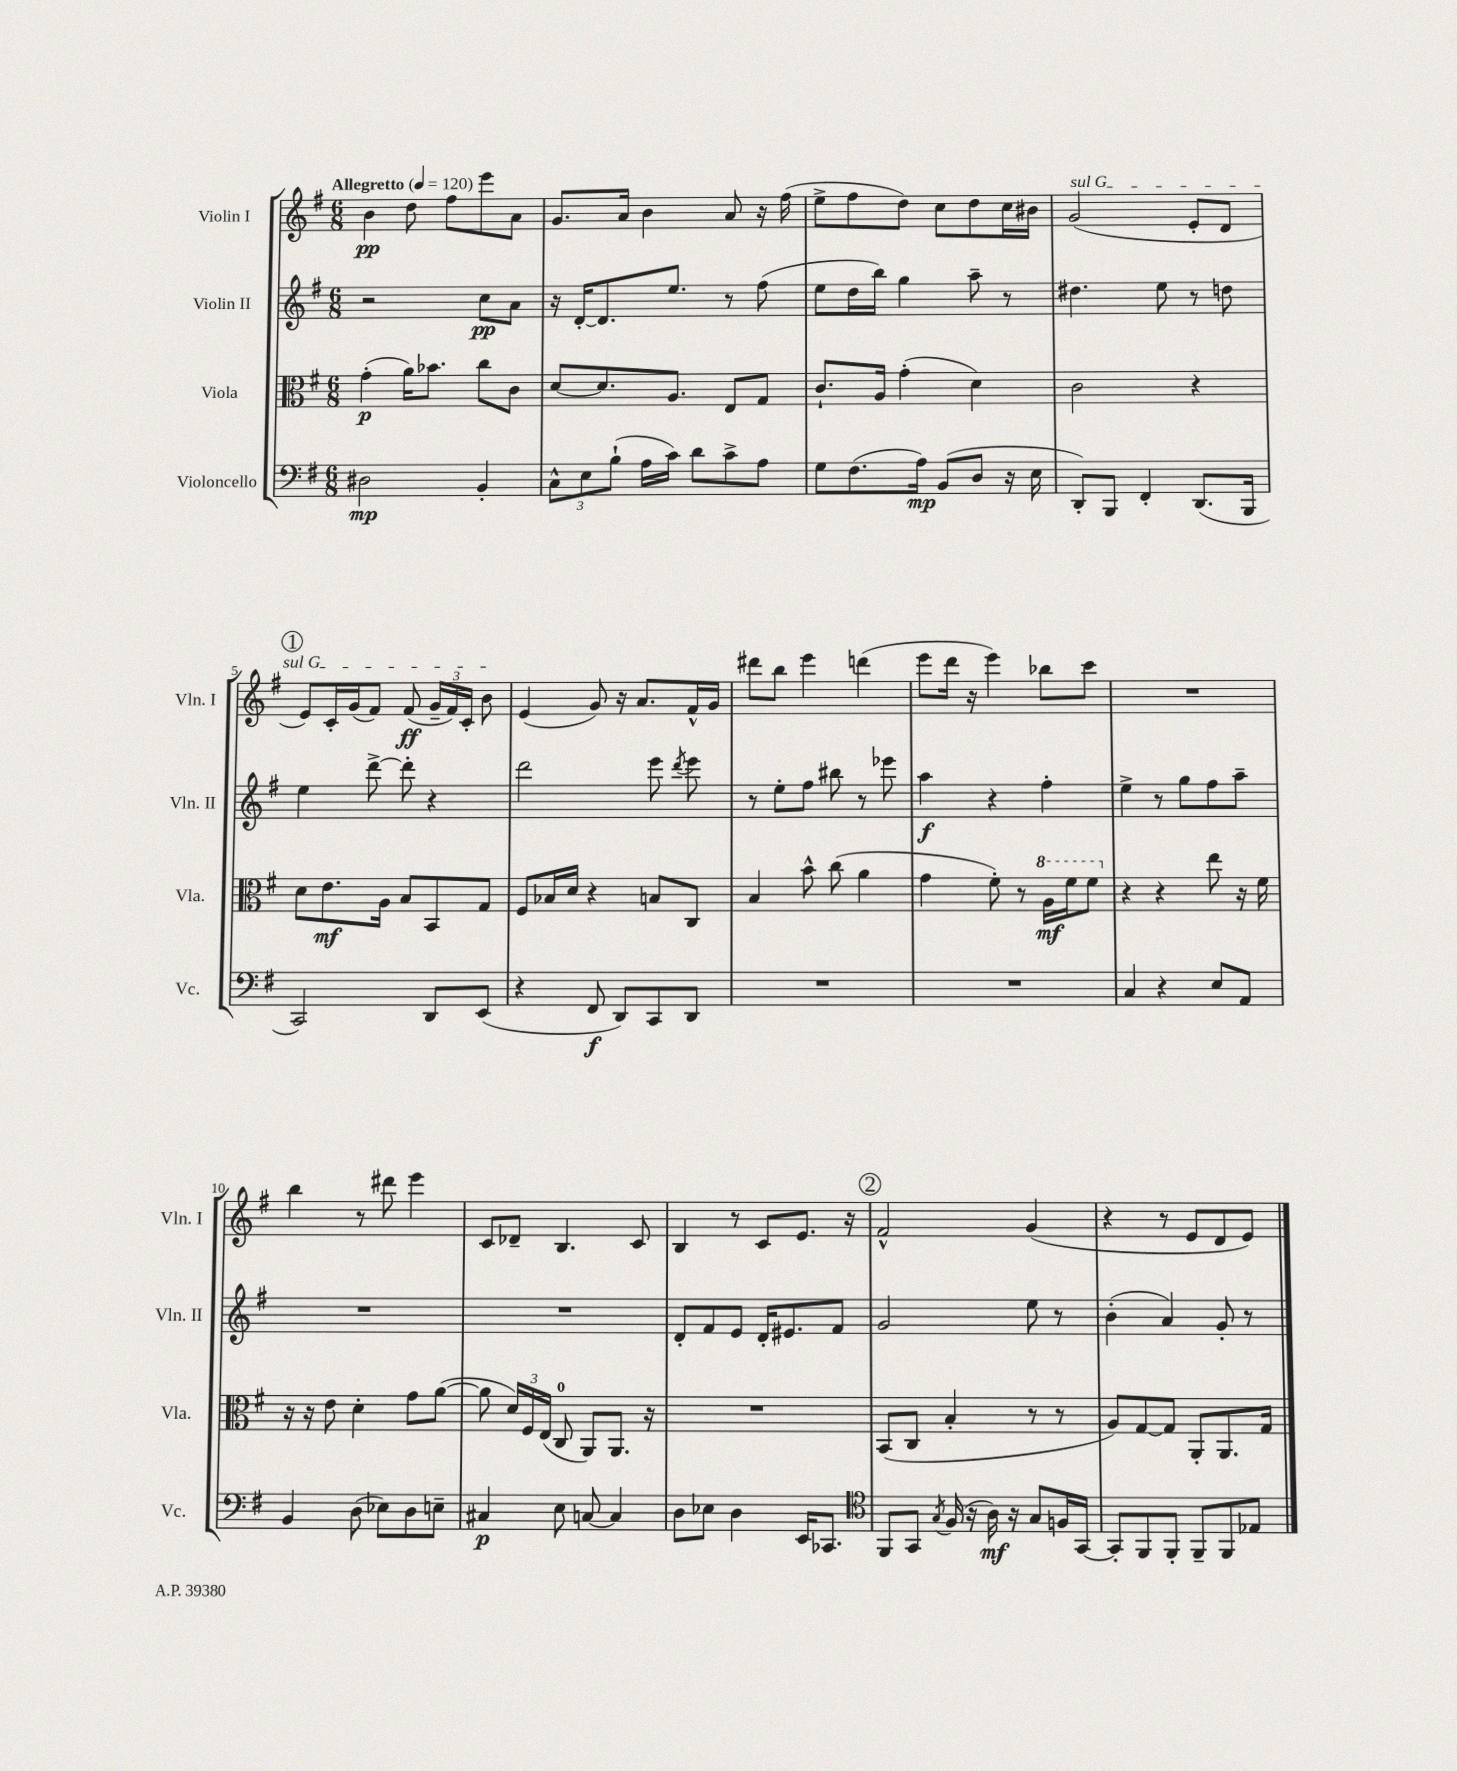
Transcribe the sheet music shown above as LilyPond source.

<<
\new StaffGroup <<
\new Staff = "s0" \with { instrumentName = "Violin I" shortInstrumentName = "Vln. I" } {
    \clef treble \key g \major \numericTimeSignature \time 6/8 \tempo "Allegretto" 4 = 120
    \autoBeamOff b'4\pp d''8 fis''8[ e'''8 a'8] |
    g'8.[ a'16] b'4 a'8 r16 fis''16( |
    e''8[-> fis''8 d''8]) c''8[ d''8 c''16 bis'16] |
    \once \override TextSpanner.bound-details.left.text = \markup { \italic "sul G" } g'2\startTextSpan( e'8[-. d'8] |
    \mark \markup { \circle "1" } e'8[) c'16-. g'16( fis'8]) fis'8\ff( \tuplet 3/2 { g'16[-- fis'16) c'16]-. } b'8\stopTextSpan |
    e'4( g'8) r16 a'8.[ fis'16-^ g'16] |
    dis'''8[ b''8] e'''4 d'''4( |
    e'''8[ d'''16] r16 e'''4) bes''8[ c'''8] |
    R2. |
    b''4 r8 dis'''8 e'''4 |
    c'8[ des'8]-- b4. c'8 |
    b4 r8 c'8[ e'8.] r16 |
    \mark \markup { \circle "2" } fis'2-^ g'4( |
    r4 r8 e'8[ d'8 e'8]) \bar "|." |
}
\new Staff = "s1" \with { instrumentName = "Violin II" shortInstrumentName = "Vln. II" } {
    \clef treble \key g \major \numericTimeSignature \time 6/8
    \autoBeamOff r2 c''8[\pp a'8] |
    r16 d'16[~-. d'8. e''8.] r8 fis''8( |
    e''8[ d''16 b''16]) g''4 a''8-- r8 |
    dis''4. e''8 r8 d''8 |
    \mark \markup { \circle "1" } e''4 d'''8~-> d'''8-. r4 |
    d'''2 e'''8 \acciaccatura { d'''8 } e'''8 |
    r8 e''8[-. fis''8] bis''8 r8 ees'''8 |
    a''4\f r4 fis''4-. |
    e''4-> r8 g''8[ fis''8 a''8]-- |
    R2. |
    R2. |
    d'8[-. fis'8 e'8] d'16[-. eis'8. fis'8] |
    \mark \markup { \circle "2" } g'2 e''8 r8 |
    b'4-.( a'4) g'8-. r8 \bar "|." |
}
\new Staff = "s2" \with { instrumentName = "Viola" shortInstrumentName = "Vla." } {
    \clef alto \key g \major \numericTimeSignature \time 6/8
    \autoBeamOff g'4-.\p( a'16[) bes'8.] c''8[ c'8] |
    d'8[~ d'8. a8.] e8[ g8] |
    c'8.[-! a16] g'4-.( d'4) |
    c'2 r4 |
    \mark \markup { \circle "1" } d'8[ e'8.\mf a16] b8[ b,8 g8] |
    fis8[ bes16 d'16] r4 b8[ c8] |
    b4 b'8-^ c''8( a'4 |
    g'4 fis'8-.) r8 \ottava #1 a'16[\mf fis''16 fis''8] \ottava #0 |
    r4 r4 e''8 r16 fis'16 |
    r16 r16 e'8 d'4-. g'8[ a'8]~( |
    a'8 \tuplet 3/2 { d'16[) fis16 e16]( } c8-0 a,8[) a,8.] r16 |
    R2. |
    \mark \markup { \circle "2" } b,8[( c8] b4-. r8 r8 |
    a8[) g8~ g8] a,8[-. a,8. g16] \bar "|." |
}
\new Staff = "s3" \with { instrumentName = "Violoncello" shortInstrumentName = "Vc." } {
    \clef bass \key g \major \numericTimeSignature \time 6/8
    \autoBeamOff dis2\mp b,4-. |
    \tuplet 3/2 { c8[-^ e8 b8]-!( } a16[ c'16]) d'8[ c'8-> a8] |
    g8[ fis8.( a16]\mp) b,8[( d8] r16 e16 |
    d,8[-.) b,,8] fis,4-. d,8.[( b,,16] |
    \mark \markup { \circle "1" } c,2) d,8[ e,8]( |
    r4 fis,8\f d,8[) c,8 d,8] |
    R2. |
    R2. |
    c4 r4 e8[ a,8] |
    b,4 d8( ees8[) d8 e8]-- |
    cis4\p e8 c8~ c4 |
    d8[ ees8] d4 e,16[ ces,8.] |
    \mark \markup { \circle "2" } \clef tenor fis,8[ g,8] \acciaccatura { g8 } fis16( r16 a16\mf) r16 g8[ f16 g,16]~ |
    g,8[-. fis,8 fis,8]-. fis,8[-- fis,8 ees8] \bar "|." |
}
>>
>>
